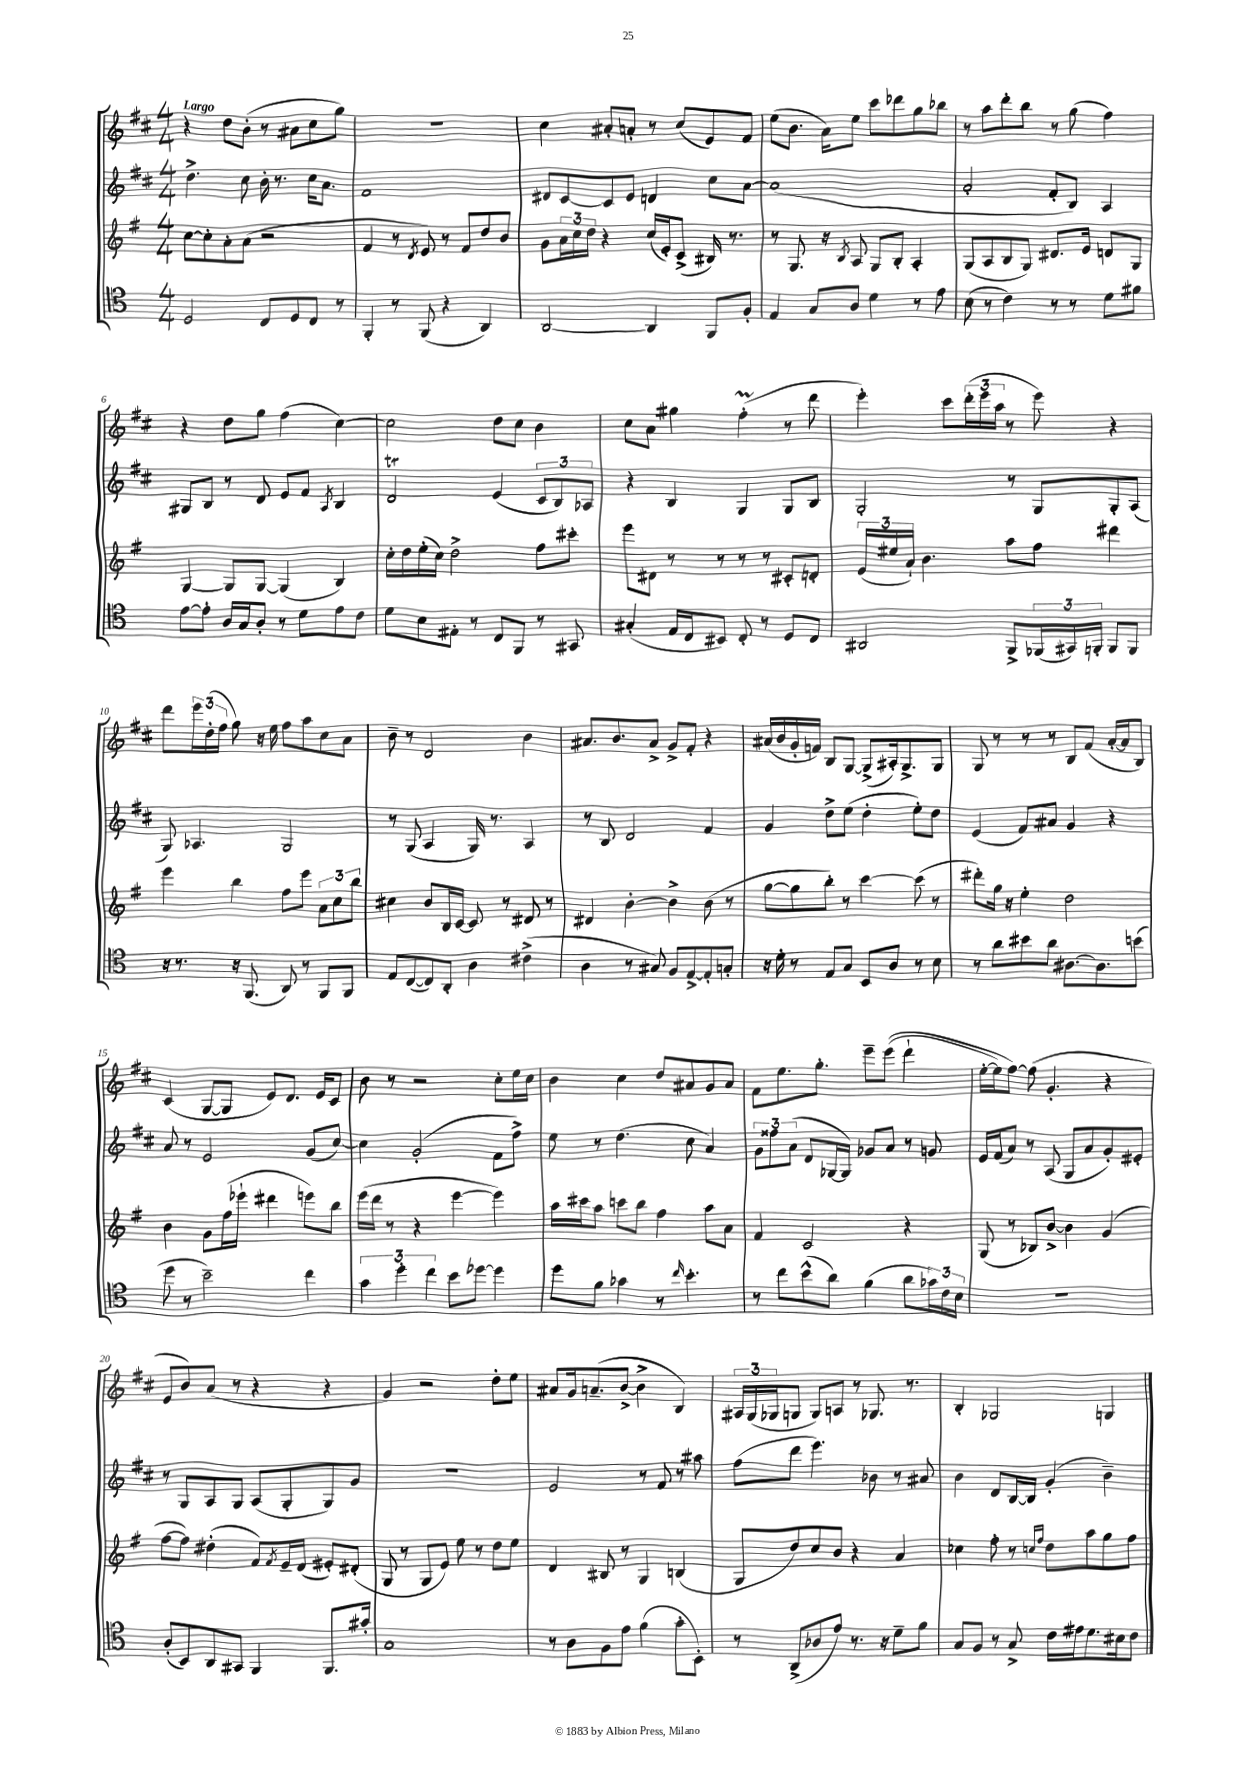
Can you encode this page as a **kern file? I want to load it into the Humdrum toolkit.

**kern	**kern	**kern	**kern
*staff4	*staff3	*staff2	*staff1
*clefC4	*clefG2	*clefG2	*clefG2
*k[]	*k[f#]	*k[f#c#]	*k[f#c#]
*M4/4	*M4/4	*M4/4	*M4/4
2D	[8cc	4.dd^	4r
.	8cc']	.	.
.	8a'	.	8dd
.	(8a	8cc#	(8b'
8C	2r	16b'	8r
.	.	8.r	.
8D	.	.	8a#
8C	.	16cc#	8cc#
.	.	8.a	.
8r	.	.	8gg)
=	=	=	=
4FF'	4f#	1f#	1r
8r	8r	.	.
.	8qd	.	.
(8FF	8e)	.	.
4r	8r	.	.
.	8f#	.	.
4AA)	8dd	.	.
.	8b	.	.
=	=	=	=
[2AA	8g	8d#	4cc#
.	24a	[8c#	.
.	24cc	.	.
.	24dd	.	.
.	4r	8c#]	8a#'
.	.	8e	8a'
4AA]	(16cc	4d	8r
.	16e')	.	.
.	(8c^	.	(8cc#
8FF	16B#)	8cc#	8e)
.	8.r	.	.
8F'	.	[8a	8f#
=	=	=	=
4E	8r	(1a]	(8ee
.	8.G	.	8.b
8G	.	.	.
.	16r	.	16a)
.	8qB	.	.
8A	8A	.	8ee
4d	8G	.	8ccc#
.	8B'	.	8ddd-
8r	4A'	.	8gg
8e	.	.	8bb-
=	=	=	=
(8B	(8G	2a'	8r
8r	8A	.	8aa
4c)	8B	.	8ddd'
.	8G)	.	8bb
8r	8.d#	8f#'	8r
8r	.	8B)	(8gg
.	16e	.	.
8d	8d	4A	4ff#)
8f#	8G	.	.
=	=	=	=
[8e	[4G	8G#	4r
8e']	.	8B	.
16A	8G]	8r	8dd
16G	.	.	.
8A'	[8G	8d	8gg
8r	(4G]	8e	(4ff#
8d	.	8f#	.
.	.	8qA	.
8e	4B)	4B	[4cc#)
8c	.	.	.
=	=	=	=
8d	16cc'	2d	2cc#]
.	16dd	.	.
8B	(16ee'	.	.
.	16cc)	.	.
8E#'	2dd^	.	.
8r	.	.	.
8C	.	(4e	8dd
8FF	.	.	8cc#
8r	8ff#	12c#	4b
.	.	12B)	.
8GG#	8ccc#'	.	.
.	.	12A-	.
=	=	=	=
(4G#'	8eee	4r	8cc#
.	8d#	.	8a
16E	8r	4B	4gg#
16C	.	.	.
8BB#)	8r	.	.
8C'	8r	4G	(4ff#'
8r	8r	.	.
8D	8c#'	8G	8r
8C	8d'	8B	8ddd
=	=	=	=
2AA#	(24e	2G'	4eee')
.	24ee#	.	.
.	24a`)	.	.
.	4.b	.	.
.	.	.	8ccc#
.	.	.	(24ddd'
.	.	.	24eee
.	.	.	24aa
8FF^	8aa	8r	8r
(24FF-	8ff#	8G	8eee)
24GG#)	.	.	.
24FF'	.	.	.
8FF	4ddd#	8G'	4r
8FF	.	(8A	.
=	=	=	=
16r	4eee	8G)	8ddd
8.r	.	.	.
.	.	4.A-	24eee
.	.	.	(24dd'
.	.	.	24ff#
16r	4bb	.	8gg)
(8.FF	.	.	.
.	.	.	16r
.	.	.	16ee
8AA)	8ff#	2G	8ff#
8r	8eee	.	8aa
8FF	12a	.	8cc#
.	12cc	.	.
8FF	.	.	8a
.	12bb	.	.
=	=	=	=
8E	4cc#	8r	8b~
([8C	.	(8G	8r
8C])	8b	4A	2d
8AA'	16B	.	.
.	[16c	.	.
4A	8c]	16G)	.
.	.	8.r	.
.	8r	.	.
(4c#^	8d#	4A	4b
.	8r	.	.
=	=	=	=
4A	4d#	8r	8.a#
.	.	8B	.
.	.	.	8.b
8r	[4b'	2d	.
8G#)	.	.	8a#^
8F	4b^]	.	8g^
[8E^	.	.	8f#'
8E']	(8b	4f#	4r
8G'	8r	.	.
=	=	=	=
16r	[8gg	4g	(16a#
16d'	.	.	16b
8r	8gg]	.	16g'
.	.	.	16f)
8E	8bb')	8dd^	8B
8G	8r	(8ee	[8G
8BB	[4ccc	4dd'	(8G^]
8A	.	.	16A#')
.	.	.	8.G^
8r	(8ccc]	8ee')	.
8B	8r	8dd	8G
=	=	=	=
8r	8ddd#')	(4e	8G
8a	16gg	.	8r
.	16r	.	.
8b#	4ee'	8f#)	8r
8a	.	8a#	8r
[8.A#	2dd	4g	8B
.	.	.	(8f#
8.A#]	.	.	.
.	.	4r	[16a'
.	.	.	16a]
(8b	.	.	8B)
=	=	=	=
8dd	4b	8a	(4c#
8r	.	8r	.
2b~)	8g	2e	[8G
.	(16ff#	.	8G]
.	16eee-`	.	.
.	4ddd#	.	8e)
.	.	.	8.d
4cc	8eee)	(8g	.
.	.	.	16e
.	8bb	[8cc#)	8c#
=	=	=	=
6g	(16eee	4cc#]	8b
.	16ddd	.	.
.	8r	.	8r
6dd'	.	.	.
.	4r	(2g'	2r
6cc	.	.	.
8b	[4eee	.	.
[8dd-	.	.	.
4dd-]	4eee])	8f#	8cc#'
.	.	8ff#^)	16ee
.	.	.	16cc#
=	=	=	=
8dd	16aa	8ee	4b
.	16ccc#	.	.
8f	8aa	8r	.
4g-	8ccc	(4.dd	4cc#
.	8bb	.	.
8r	4ff#	.	8dd
16qqcc	.	.	.
4.b'	.	8cc#	8a#
.	8aa	4a)	8g
.	8a	.	8a#
=	=	=	=
8r	4f#	12g	8f#
.	.	12ff##	.
8cc	.	.	8.ee
.	.	(12a	.
(8b^^	2c	8d	.
.	.	.	8.gg'
8a)	.	[16G-	.
.	.	16G-])	.
(4f	.	8g-	8eee~
.	.	8a	&((8eee
8a	4r	8r	4ddd`
24g-)	.	8g	.
24c	.	.	.
24B	.	.	.
=	=	=	=
1r	(8G	16e	[16ee'
.	.	(16f#	16ee])
.	8r	8a)	[8ff#&)
.	8B-)	8r	(8ff#]
.	[8b^	(8A	4.g'
.	4b]	8G	.
.	.	8a	.
.	(4g	8g')	4r
.	.	8e#'	.
=	=	=	=
(8A'	[8ff#	8r	8e
8BB)	8ff#])	8G	8b)
8AA	(4dd#'	8A	(8a
8GG#	.	8G	8r
4FF	8f#)	(8A	4r
.	8qf#	.	.
.	16e~	8G'	.
.	(16d	.	.
8.FF	8e#')	8G)	4r
.	(8d#'	8g	.
16g#'	.	.	.
=	=	=	=
1G	8G	1r	4g)
.	8r	.	.
.	8G	.	2r
.	8e)	.	.
.	8ee	.	.
.	8r	.	.
.	8dd	.	8dd'
.	8ee	.	8ee
=	=	=	=
8r	4d	2e	8a#
8A	.	.	16g
.	.	.	(8.a~
8F	8B#	.	.
8e	8r	.	[8b^
(4f	4G	8r	4b^]
.	.	8f#	.
8g'	(4B	8r	4B)
8BB')	.	8aa#	.
=	=	=	=
8r	8G	(8ff#	24A#
.	.	.	(24G
.	.	.	24G-
(8AA^	8dd)	8ddd	8G
8A-	8cc	4.eee)	8G)
8e)	8b	.	8A
8.r	4r	.	8r
.	.	8b-	8.G-
16r	.	.	.
8d~	4a	8r	.
.	.	.	8.r
8f	.	8a#	.
=	=	=	=
8G	4cc-	4b	4B'
8F	.	.	.
8r	8ff#'	8d	2G-
8G^	8r	[16B	.
.	.	16B]	.
.	16qqcc	.	.
.	16qqff#	.	.
16c	8dd	(4g'	.
16e#	.	.	.
8.d	8aa	.	.
.	8gg	4b~)	4G
16B#	.	.	.
8c	8ff#	.	.
==	==	==	==
*-	*-	*-	*-
